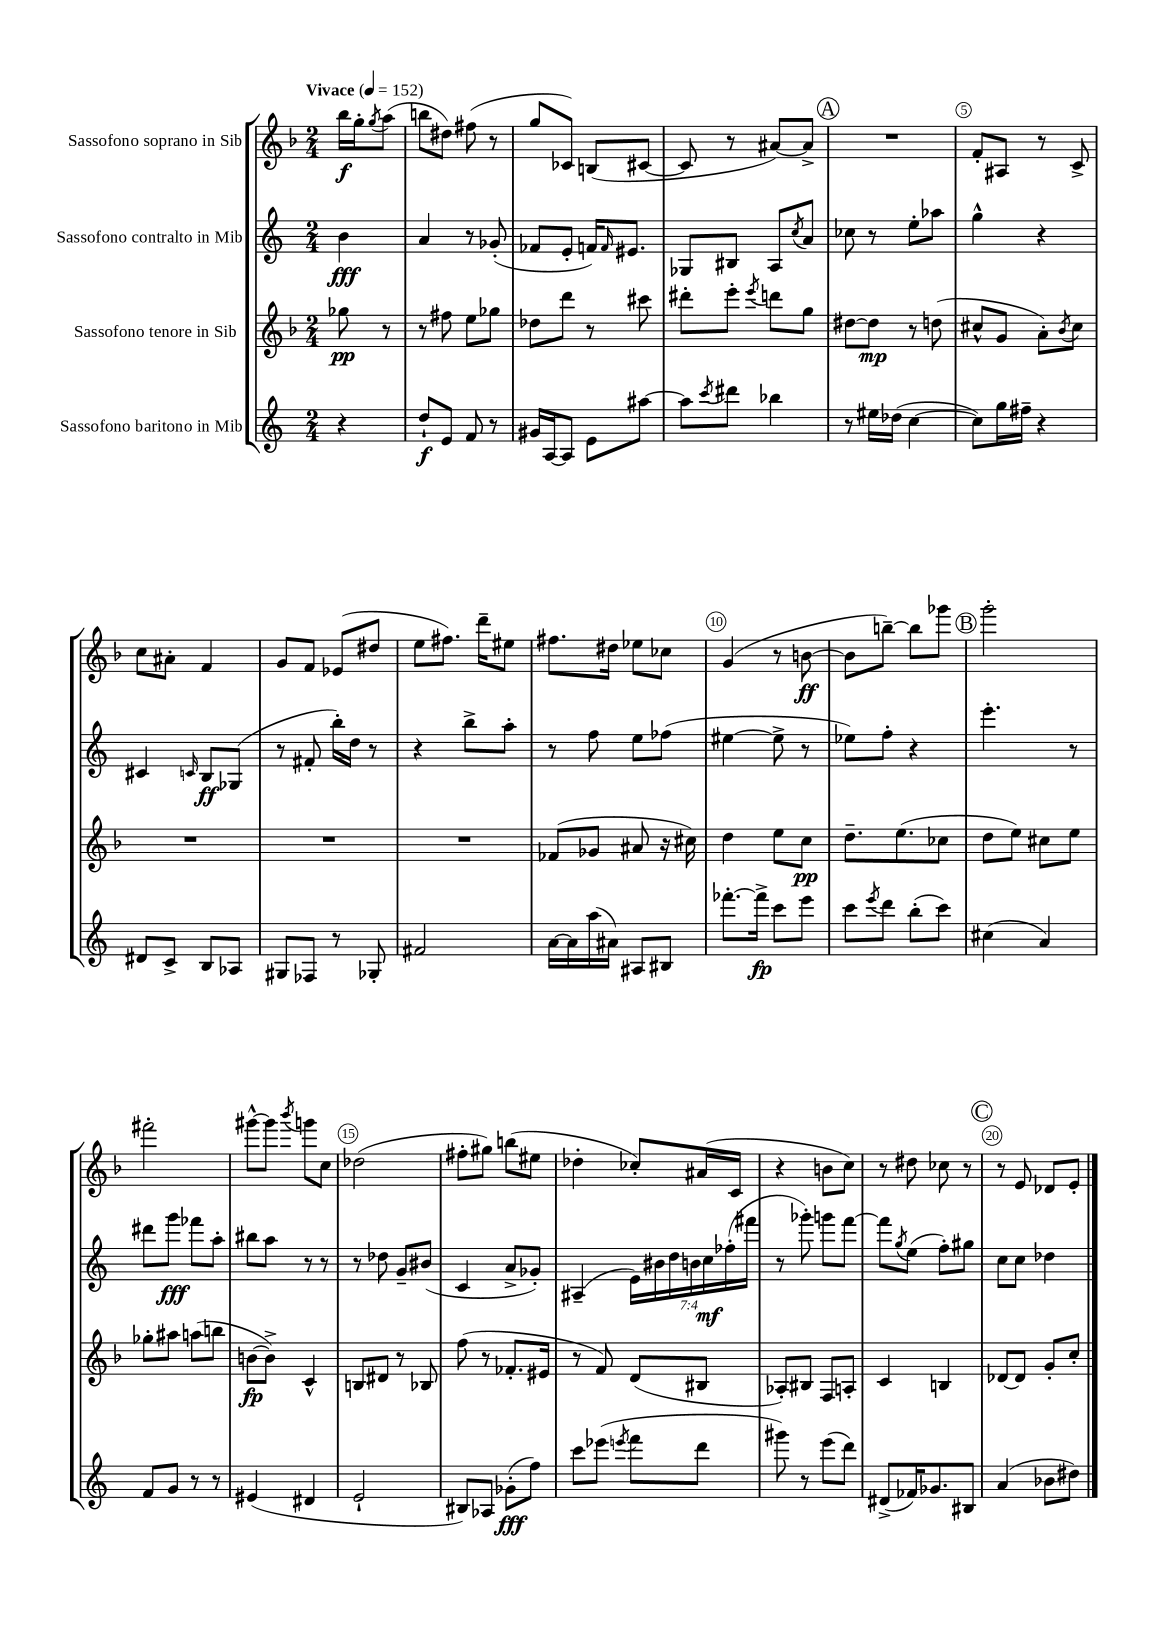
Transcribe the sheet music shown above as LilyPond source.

<<
\new StaffGroup <<
\new Staff = "s0" \with { instrumentName = "Sassofono soprano in Sib" } {
    \clef treble \key f \major \numericTimeSignature \time 2/4 \partial 4 \tempo "Vivace" 4 = 152
    bes''16\f g''16-. \acciaccatura { g''8 } a''8( |
    b''8 dis''8) fis''8( r8 |
    g''8 ces'8) b8( cis'8~ |
    cis'8 r8 ais'8~) ais'8-> |
    \mark \markup { \circle "A" } R2 |
    f'8-. ais8 r8 c'8-> |
    c''8 ais'8-. f'4 |
    g'8 f'8 ees'8( dis''8 |
    e''8 fis''8.) d'''16-- eis''8 |
    fis''8. dis''16 ees''8 ces''8 |
    g'4( r8 b'8~\ff |
    b'8 b''8~--) b''8 ges'''8 |
    \mark \markup { \circle "B" } g'''2-. |
    fis'''2-. |
    gis'''8~-^ gis'''8 \acciaccatura { bes'''8 } g'''8 c''8 |
    des''2( |
    fis''8-. gis''8) b''8( eis''8 |
    des''4-. ces''8-.) ais'16( c'16 |
    r4 b'8 c''8) |
    r8 dis''8 ces''8 r8 |
    \mark \markup { \circle "C" } r8 e'8 des'8 e'8-. \bar "|." |
}
\new Staff = "s1" \with { instrumentName = "Sassofono contralto in Mib" } {
    \clef treble \key c \major \numericTimeSignature \time 2/4 \override Staff.TupletNumber.text = #tuplet-number::calc-fraction-text \partial 4
    b'4\fff |
    a'4 r8 ges'8-.( |
    fes'8 e'8-. f'16) \grace { f'16 } eis'8. |
    ges8 bis8 a8 \acciaccatura { c''8 } a'8 |
    \mark \markup { \circle "A" } ces''8 r8 e''8-. aes''8 |
    g''4-^ r4 |
    cis'4 \grace { c'16 } b8\ff ges8( |
    r8 fis'8-. b''16-.) d''16 r8 |
    r4 b''8-> a''8-. |
    r8 f''8 e''8 fes''8( |
    eis''4~ eis''8-> r8 |
    ees''8) f''8-. r4 |
    \mark \markup { \circle "B" } e'''4.-. r8 |
    dis'''8 g'''8\fff fes'''8 a''8-. |
    bis''8 a''8 r8 r8 |
    r8 des''8 g'8-- bis'8( |
    c'4 a'8-> ges'8-.) |
    ais4--( \tuplet 7/4 { e'16) bis'16 d''16 b'16 c''16\mf fes''16-.( fis'''16 } |
    r8 ges'''8-.) g'''8 f'''8~ |
    f'''8 \acciaccatura { g''8 } e''8( f''8-.) gis''8 |
    \mark \markup { \circle "C" } c''8 c''8 des''4 \bar "|." |
}
\new Staff = "s2" \with { instrumentName = "Sassofono tenore in Sib" } {
    \clef treble \key f \major \numericTimeSignature \time 2/4 \partial 4
    ges''8\pp r8 |
    r8 fis''8 e''8 ges''8 |
    des''8 d'''8 r8 cis'''8 |
    dis'''8-. e'''8-. \acciaccatura { e'''8 } d'''8 g''8 |
    \mark \markup { \circle "A" } dis''8~ dis''8\mp r8 d''8( |
    cis''8-^ g'8 a'8-.) \acciaccatura { bes'8 } cis''8 |
    R2 |
    R2 |
    R2 |
    fes'8( ges'8 ais'8 r16 cis''16) |
    d''4 e''8 c''8\pp |
    d''8.-- e''8.( ces''8 |
    \mark \markup { \circle "B" } d''8 e''8) cis''8 e''8 |
    ges''8-. ais''8 a''8( b''8 |
    b'8~\fp b'8->) c'4-^ |
    b8 dis'8 r8 bes8 |
    f''8( r8 fes'8.-. eis'16 |
    r8 f'8) d'8( bis8 |
    aes8-.) bis8 f8 a8-. |
    c'4 b4 |
    \mark \markup { \circle "C" } des'8~ des'8 g'8-. c''8-. \bar "|." |
}
\new Staff = "s3" \with { instrumentName = "Sassofono baritono in Mib" } {
    \clef treble \key c \major \numericTimeSignature \time 2/4 \partial 4
    r4 |
    d''8-!\f e'8 f'8 r8 |
    gis'16 a16~ a8 e'8 ais''8~ |
    ais''8 \acciaccatura { c'''8 } dis'''8 bes''4 |
    \mark \markup { \circle "A" } r8 eis''16 des''16( c''4~ |
    c''8) g''16 fis''16-- r4 |
    dis'8 c'8-> b8 aes8 |
    gis8 fes8 r8 ges8-. |
    fis'2 |
    a'16~ a'16 a''16( ais'16) ais8 bis8 |
    fes'''8.~-. fes'''16->\fp c'''8 e'''8 |
    c'''8 \acciaccatura { e'''8 } d'''8 b''8-.( c'''8) |
    \mark \markup { \circle "B" } cis''4( a'4) |
    f'8 g'8 r8 r8 |
    eis'4( dis'4 |
    e'2-! |
    bis8) aes8 ges'8-.\fff( f''8) |
    c'''8 ees'''8( \acciaccatura { e'''8 } f'''8 d'''8 |
    gis'''8) r8 e'''8( d'''8) |
    dis'8->( fes'16) ges'8. bis8 |
    \mark \markup { \circle "C" } a'4( bes'8 dis''8) \bar "|." |
}
>>
>>
\layout { \context { \Score \override BarNumber.break-visibility = ##(#f #t #t) barNumberVisibility = #(every-nth-bar-number-visible 5) \override BarNumber.stencil = #(make-stencil-circler 0.1 0.3 ly:text-interface::print) } }
